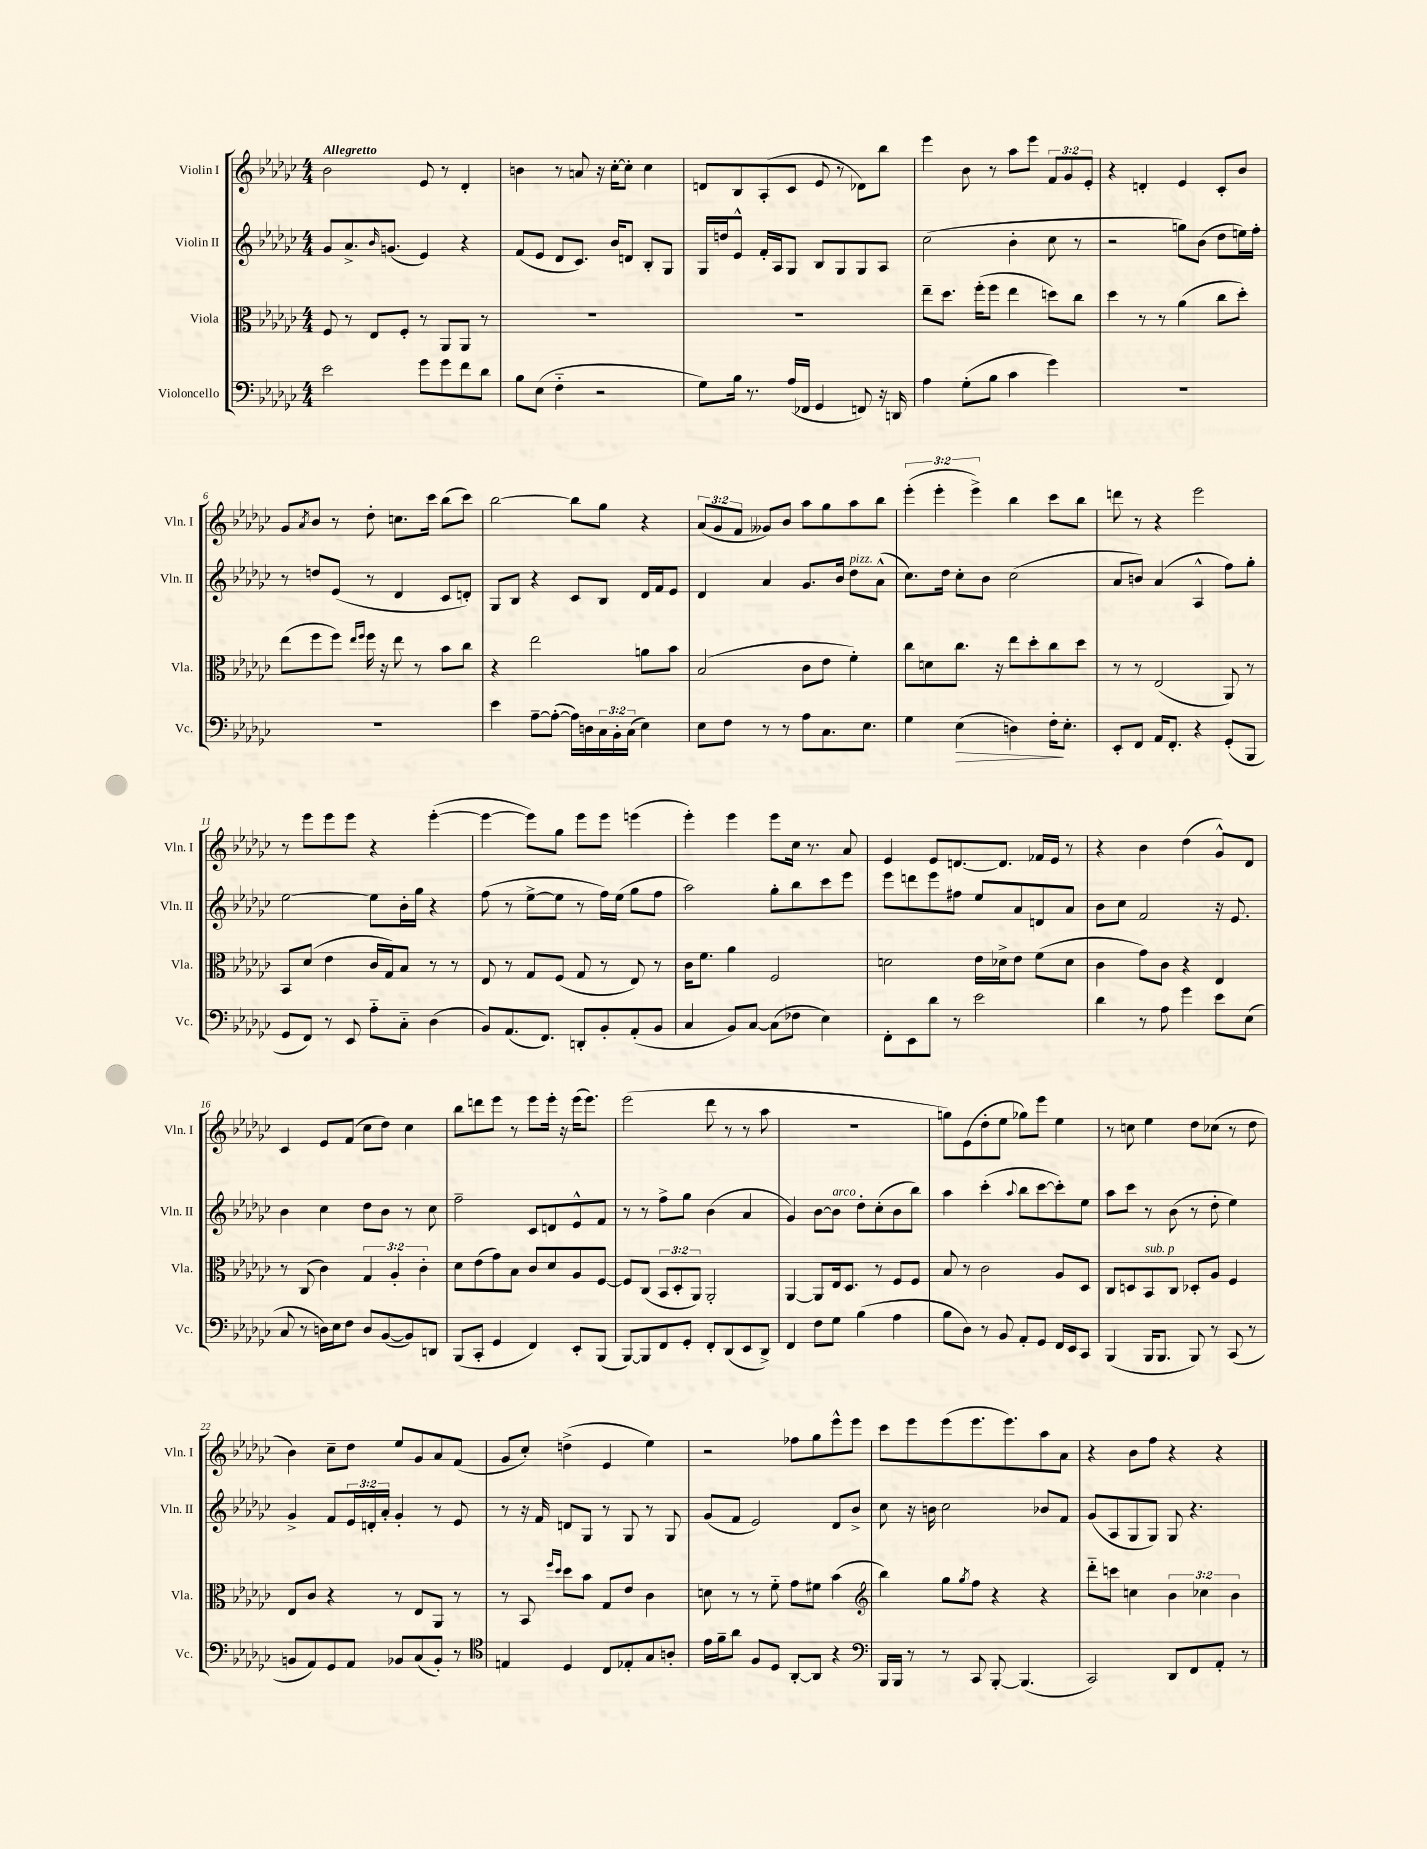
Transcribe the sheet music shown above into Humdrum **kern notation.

**kern	**dynam	**kern	**kern	**kern
*part4	*part4	*part3	*part2	*part1
*staff4	*staff4	*staff3	*staff2	*staff1
*I"Violoncello	*	*I"Viola	*I"Violin II	*I"Violin I
*I'Vc.	*	*I'Vla.	*I'Vln. II	*I'Vln. I
*clefF4	*	*clefC3	*clefG2	*clefG2
*k[b-e-a-d-g-c-]	*	*k[b-e-a-d-g-c-]	*k[b-e-a-d-g-c-]	*k[b-e-a-d-g-c-]
*M4/4	*	*M4/4	*M4/4	*M4/4
=1	=1	=1	=1	=1
!	!	!	!	!LO:TX:a:B:t=Allegretto
2e-\	.	8F/	8g-/L	2b-\
.	.	8r	8.a-^/	.
.	.	8E-/L	.	.
.	.	.	16qqb-/	.
.	.	.	(8.gn/J	.
.	.	8F'/J	.	.
8g-\L	.	8r	4e-/)	8e-/
8g-\	.	8AA-/L	.	8r
8f\	.	8AA-/J	4r	4d-'/
8d-\J	.	8r	.	.
=2	=2	=2	=2	=2
8B-\L	.	1r	(8f/L	4bn\
(8E-\J	.	.	8e-/J	.
4F\	.	.	8d-/L	8r
.	.	.	8.c-/J)	8an/
2r	.	.	.	16r
.	.	.	16b-/KL	[16cc-'\KL
.	.	.	8dn/J	8cc-'\J]
.	.	.	8B-'/L	4cc-\
.	.	.	8G-/J	.
=3	=3	=3	=3	=3
8G-\L)	.	1r	16G-/LL	8dn/L
.	.	.	16ddn/J	.
16B-\Jk	.	.	8e-^^/J	8B-/
8.r	.	.	.	.
.	.	.	16f'/LL	(8A-'/
.	.	.	16A-/J	.
(16A-/LL	.	.	8G-/J	8c-/J
16FF-X/JJ	.	.	.	.
4GG-/	.	.	8B-/L	8e-/
.	.	.	8G-/	8r
8FFn/)	.	.	8G-/	8d-X\L)
16r	.	.	8A-/J	8bb-\J
16DDn/	.	.	.	.
=4	=4	=4	=4	=4
4A-\	.	8ee-~\L	(2cc-\	4eee-\
.	.	8.dd-\J	.	.
(8G-'\L	.	.	.	8b-\
.	.	(16ff'\KL	.	.
8B-\J	.	8ff\J	.	8r
4c-\	.	4ee-\	4b-'\	8aa-\L
.	.	.	.	8eee-\J
4g-\)	.	8ddn\L)	8cc-\	12f/L
.	.	.	.	12g-/
.	.	8cc-\J	8r	.
.	.	.	.	12e-'/J
=5	=5	=5	=5	=5
1r	.	4dd-\	2r	4r
.	.	8r	.	4dn'/
.	.	8r	.	.
.	.	(4a-\	8ggn\L)	4e-/
.	.	.	(8b-\J	.
.	.	8cc-\L	8dd-\L	8c-'/L
.	.	8dd-'\J)	16een\L)	8b-/J
.	.	.	16ff'\JJ	.
!!LO:LB:g=z
=6	=6	=6	=6	=6
1r	.	(8ee-\L	8r	8g-/L
.	.	.	.	8qa-/
.	.	8ff\	8ddn/L	8b-/J
.	.	8ff\J)	(8e-/J	8r
.	.	16qqee-/LL	.	.
.	.	16qqff/JJ	.	.
.	.	16ff\	8r	8dd-'\
.	.	16r	.	.
.	.	8ee-\	4d-/	8.ccn\L
.	.	8r	.	.
.	.	.	.	16ccc-\Jk
.	.	8b-\L	8c-/L	(8bb-\L
.	.	8cc-\J	8dn'/J)	8ccc-\J)
=7	=7	=7	=7	=7
4e-\	.	4r	8G-/L	[2bb-\
.	.	.	8B-/J	.
[8A-~\L	.	2ee-\	4r	.
(8A-'\J_	.	.	.	.
16A-\LL])	.	.	8c-/L	8bb-\L]
16Dn\	.	.	.	.
24C-\	.	.	8B-/J	8gg-\J
24BB-'\	.	.	.	.
(24C-\JJ	.	.	.	.
4E-\)	.	8an\L	16d-/LL	4r
.	.	.	16f/J	.
.	.	8b-\J	8e-/J	.
=8	=8	=8	=8	=8
8E-\L	.	(2B-/	4d-/	(12a-/L
.	.	.	.	12g-/
8F\J	.	.	.	.
.	.	.	.	12f/J
8r	.	.	4a-/	8g--X/L)
8r	.	.	.	8b-/J
8A-\L	.	8c-\L	8.g-/L	8aa-\L
8.C-\	.	8e-\J	.	8gg-\
.	.	.	16b-/Jk	.
!	!	!	!LO:TX:a:i:t=pizz.	!
.	.	4f'\)	8dd-\L	8aa-\
8.E-\J	.	.	.	.
.	.	.	(8a-^^\J	8bb-\J
=9	=9	=9	=9	=9
4G-\	.	8cc-\L	8.cc-\L)	(6eee-'\
.	.	8dn\	.	.
.	.	.	.	6eee-'\
.	.	.	16dd-\Jk	.
!	!LO:HP:b	!	!	!
(4E-\	>	8.cc-\J	8cc-'\L	.
.	.	.	.	6eee-^\)
.	.	.	8b-\J	.
.	.	16r	.	.
4Dn\)	.	8ee-\L	(2cc-\	4bb-\
.	.	8dd-'\	.	.
16F'\KL	.	8cc-\	.	8ccc-\L
8.E-'\J	]	.	.	.
.	.	8dd-\J	.	8bb-\J
=10	=10	=10	=10	=10
8EE-'/L	.	8r	8a-/L	8dddn\
8FF/J	.	8r	8bn/J)	8r
16AA-/KL	.	(2E-/	(4a-/	4r
8.FF'/J	.	.	.	.
4r	.	.	4A-^^/	2eee-\
(8GG-'/L	.	8AA-/)	8ff\L)	.
8BBB-/J	.	8r	8gg-'\J	.
!!LO:LB:g=z
=11	=11	=11	=11	=11
8GG-/L	.	8BB-/L	[2ee-\	8r
8FF/J)	.	(8d-/J	.	8eee-\L
8r	.	4e-\	.	8eee-\
8EE-/	.	.	.	8eee-\J
8A-\L	.	16c-/LL	8ee-\L]	4r
.	.	16G-/J)	.	.
8C-\J	.	8B-/J	16b-'\L	.
.	.	.	16gg-\JJ	.
(4D-\	.	8r	4r	([4eee-'\
.	.	8r	.	.
=12	=12	=12	=12	=12
8BB-/L)	.	8E-/	(8ff\	4eee-\_
(8.AA-/	.	8r	8r	.
.	.	8G-/L	[8ee-^\L	8eee-\L])
8.FF/J)	.	.	.	.
.	.	(8F/J	8ee-\J]	8gg-\J
8DDn'/L	.	8G-/	8r	8eee-\L
8BB-'/	.	8r	16ff\LL)	8eee-\J
.	.	.	(16ee-\JJ	.
(8AA-'/	.	8E-/)	8gg-\L	(4eeen\
8BB-/J	.	8r	8ff\J	.
=13	=13	=13	=13	=13
4C-/	.	16c-\KL	2aa-\)	4eee-'\)
.	.	8.f\J	.	.
8BB-/L)	.	4a-\	.	4eee-\
[8C-/J	.	.	.	.
(8C-\L]	.	2F/	8gg-'\L	8eee-\L
8F-X\J	.	.	8bb-\	16cc-\Jk
.	.	.	.	8.r
4E-\)	.	.	8ccc-\	.
.	.	.	8eee-\J	8a-/
=14	=14	=14	=14	=14
8FF'\L	.	2dn\	8eee-\L	4e-/
8EE-\	.	.	8dddn\	.
8d-\J	.	.	8eee-\	8e-/L
8r	.	.	8ff#X\J	[8.dn/
2e-\	.	16e-\LL	8ee-/L	.
.	.	16d-X^\J	.	8.d/J]
.	.	8e-\J	8a-/	.
.	.	(8f\L	8dn/	16f-X/LL
.	.	.	.	16e-/JJ
.	.	8d-\J	8a-/J	8r
=15	=15	=15	=15	=15
4d-\	.	4c-\	8b-\L	4r
.	.	.	8cc-\J	.
8r	.	8g-\L)	2f/	4b-\
8A-\	.	8c-\J	.	.
4g-\	.	4r	.	(4dd-\
8e-\L	.	4E-/	16r	8g-^^/L)
.	.	.	8.e-/	.
(8E-\J	.	.	.	8d-/J
!!LO:LB:g=z
=16	=16	=16	=16	=16
8C-/	.	8r	4b-\	4c-/
8r	.	(8C-/	.	.
16Dn\LL)	.	4c-\)	4cc-\	8e-/L
16E-\J	.	.	.	.
8F\J	.	.	.	(8f/J
8D/L	.	6G-/	8dd-\L	8cc-\L
([8BB-/	.	.	8b-\J	8dd-\J)
.	.	6A-'/	.	.
8BB-/])	.	.	8r	4cc-\
.	.	6c-'\	.	.
8DDn/J	.	.	8cc-\	.
=17	=17	=17	=17	=17
(8BBB-/L	.	8d-\L	2ff~\	8bb-\L
8CC-'/J	.	(8e-\	.	8dddn\
4GG-/	.	8g-\)	.	8eee-\J
.	.	8B-\J	.	8r
4FF/)	.	8c-/L	8c-/L	8eee-\L
.	.	8d-/	8dn/	16eee-'\Jk
.	.	.	.	16r
8EE-'/L	.	8A-/	8e-^^/	(16eee-\KL
.	.	.	.	8.eee-\J)
(8BBB-/J	.	[8F/J	8f/J	.
=18	=18	=18	=18	=18
[8BBB-/L)	.	8F/L]	8r	(2eee-\
8BBB-/]	.	(8C-/J	8r	.
8FF/	.	12BB-/L	8ff^\L	.
.	.	12D-'/	.	.
8GG-'/J	.	.	8gg-\J	.
.	.	12AA-/J)	.	.
8FF'/L	.	2AA-'/	(4b-\	8ddd-\
(8DD-/	.	.	.	8r
8EE-/	.	.	4a-/	8r
8DD-^/J)	.	.	.	8aa-\
=19	=19	=19	=19	=19
4FF/	.	[4AA-/	4g-/)	1r
8F\L	.	8AA-/L]	[8b-\L	.
!	!	!	!LO:TX:a:i:t=arco	!
8G-\J	.	16E-/k	8b-\J]	.
.	.	8.D-/J	.	.
(4B-\	.	.	8dd-'\L	.
.	.	8r	(8cc-'\	.
4A-\	.	8F/L	8b-\	.
.	.	8F/J	8bb-\J)	.
=20	=20	=20	=20	=20
8B-\L	.	8B-/	4aa-\	8ggn\L)
8D-\J)	.	8r	.	(8e-\
8r	.	2c-\	(4ccc-'\	8dd-'\
8BB-/	.	.	.	8ee-\J
.	.	.	8qqaa-/	.
8AA-'/L	.	.	8bb-\L	8gg-X\L)
8GG-/J	.	.	[8ccc-\	8eee-\J
16FF/LL	.	8A-/L	8ccc-'\])	4ee-\
16EE-/J	.	.	.	.
8CC-/J	.	8D-/J	8ee-\J	.
=21	=21	=21	=21	=21
(4BBB-/	.	8C-/L	8aa-\L	8r
.	.	8Dn/	8ccc-\J	8ccn\
!	!	!LO:TX:a:i:t=sub. p	!	!
16BBB-/KL	.	8BB-/	8r	4ee-\
8.BBB-/J	.	.	.	.
.	.	8C-/J	(8b-\	.
8BBB-/)	.	8D-X'/L	8r	8dd-\L
8r	.	8A-/J	8dd-'\	(8cc-X\J
(8CC-/	.	4F/	4ee-\)	8r
8r	.	.	.	8dd-\
!!LO:LB:g=z
=22	=22	=22	=22	=22
8BBn/L	.	8E-/L	4g-^/	4b-\)
8AA-/)	.	8c-/J	.	.
8GG-/	.	4r	8f/L	8cc-~\L
8AA-/J	.	.	24e-/L	8dd-\J
.	.	.	24dn'/	.
.	.	.	24a-'/JJ	.
8BB-X/L	.	8r	4g-'/	8ee-/L
(8C-/	.	8E-/L	.	8g-/
8BB-'/J)	.	8AA-/J	8r	8a-/
8r	.	8r	8e-/	(8f/J
=23	=23	=23	=23	=23
*clefC4	*	*	*	*
4En/	.	8r	8r	8g-/L
.	.	8BB-/	16r	8cc-'/J)
.	.	.	16f/	.
.	.	16qqff/LL	.	.
.	.	16qqdd-/JJ	.	.
4D-/	.	8dd-\L	8dn/L	(4ddn^\
.	.	8b-\J	8G-/J	.
8C-/L	.	8G-/L	8r	4e-/
8E-X'/	.	8e-/J	8G-/	.
8G-/	.	4c-\	8r	4ee-\)
8An'/J	.	.	8G-/	.
=24	=24	=24	=24	=24
16e-\LL	.	8dn\	(8g-/L	2r
16f~\J	.	.	.	.
8a-\J	.	8r	8f/J	.
8F/L	.	8r	2e-/)	.
8D-/J	.	8f\	.	.
[8AA-'/L	.	8g-\L	.	8ff-X\L
8AA-/J]	.	8f#X\J	.	8gg-\
4r	.	(4b-\	8d-/L	8eee-^^\
.	.	.	8b-^/J	8eee-\J
=25	=25	=25	=25	=25
*clefF4	*	*clefG2	*	*
16BBB-/LL	.	4bb-\)	8cc-\	8ccc-\L
16BBB-/JJ	.	.	.	.
8r	.	.	16r	8eee-\
.	.	.	16bn\	.
8r	.	8gg-\L	2cc-\	(8eee-\
.	.	8qgg-/	.	.
8CC-/	.	8ff\J	.	8.eee-\
[8BBB-'/	.	4r	.	.
.	.	.	.	8.eee-\)
(4.BBB-/]	.	.	.	.
.	.	4r	8b-X/L	8aa-\
.	.	.	8f/J	8a-\J
=26	=26	=26	=26	=26
2CC-/)	.	8ddd-\L	(8g-/L	4r
.	.	8cccn\J	8A-/	.
.	.	4ccn\	8G-/	8b-\L
.	.	.	8G-/J)	8ff\J
8DD-/L	.	6b-\	8G-/	4r
8FF/	.	.	4.r	.
.	.	6cc-X\	.	.
8AA-'/J	.	.	.	4r
.	.	6b-\	.	.
8r	.	.	.	.
==	==	==	==	==
*-	*-	*-	*-	*-
